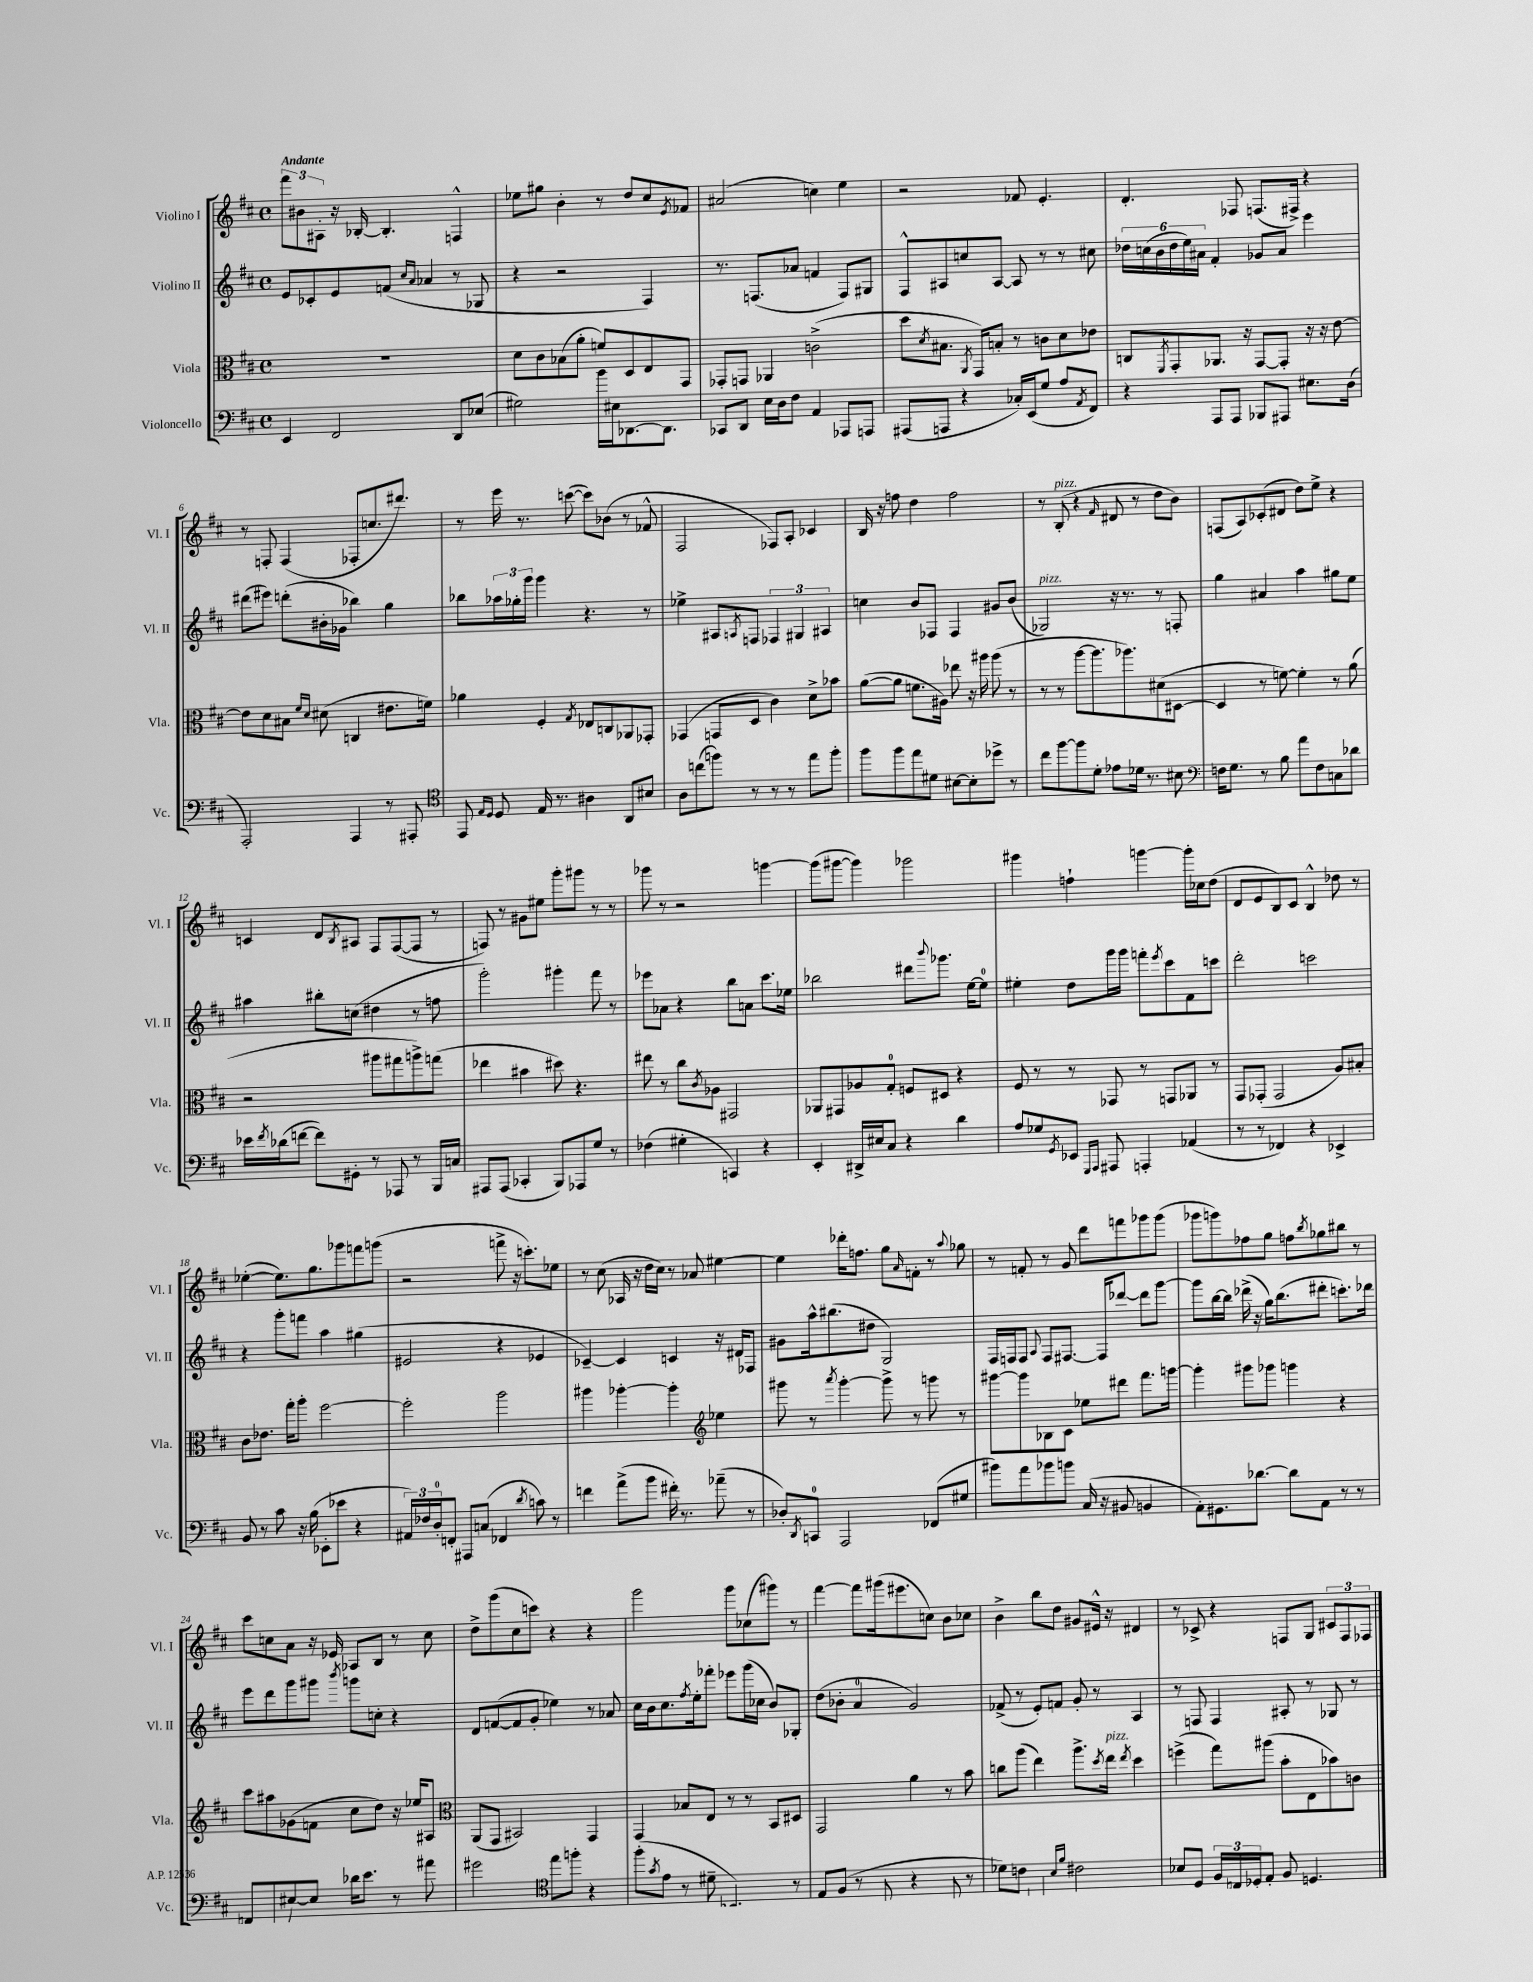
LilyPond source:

<<
\new StaffGroup <<
\new Staff = "s0" \with { instrumentName = "Violino I" shortInstrumentName = "Vl. I" } {
    \clef treble \key d \major \defaultTimeSignature \time 4/4 \tempo "Andante"
    \tuplet 3/2 { fis'''8 bis'8 ais8-. } r16 bes16~-. bes4.-. f4-^ |
    ees''8 gis''8 b'4-. r8 d''8 cis''8 \acciaccatura { e'8 } fes'8 |
    ais'2( c''4) e''4 |
    r2 fes'8 e'4.-. |
    d'4.-. fes8 f8.( fis16->) r4 |
    r8 f8-. f4( fes8-. c''8. dis'''8.) |
    r8 e'''16 r8. c'''8~( c'''8) bes'8( r8 fes'8-^ |
    fis2 fes8) a8-. ces'4 |
    b16 r16 f''8 d''4 f''2 |
    r8 b8-.^\markup { \italic "pizz." }( r4 \grace { fis'16 } dis'8 r8 d''8 b'8) |
    f8( a8) ces'8-.( dis'8 d''8) e''8-> r4 |
    c'4 d'8 \acciaccatura { b8 } ais8 fis8 fis8~( fis8 r8 |
    f8) r8 gis'8 eis''8 g'''8-. gis'''8 r8 r8 |
    ges'''8 r8 r2 g'''4~ |
    g'''8( gis'''8~ gis'''4) ges'''2 |
    gis'''4 f''4-! g'''4~ g'''16-. ces''16 d''8( |
    d'8 e'8 b8) cis'8 b4-^ des''8 r8 |
    ees''4~-.( ees''8.) g''8. ges'''8 f'''8 g'''8( |
    r2 f'''8-> r16 c'''8.-.) ees''8 |
    r8 cis''8( aes16 r16 d''16 cis''16) r8 aes'8 eis''4~ |
    eis''4 des'''16-. f''8. g''8 \grace { a'16 } f'8-. r8 \appoggiatura { a''8 } ges''8 |
    r8 f'8-. r8 g'8 d'''8 f'''8 ges'''8 ges'''8( |
    ges'''8 g'''8) fes''8 g''8 f''8 \acciaccatura { b''8 } ges''8 bis''8 r8 |
    cis'''8 c''8 a'8 r16 ees'16 aes8 b8 r8 c''8 |
    d''8-> g'''8( cis''8 c'''8) r4 r4 |
    g'''2 g'''8 ces''8( gis'''8) r8 |
    fis'''4~ fis'''8 gis'''16( eis'''8. c''8) b'8 ces''8 |
    b'4-> b''8 d''8 gis'8 eis'16-^ r16 dis'4 |
    r8 ces'8-> r4 f8 g8 \tuplet 3/2 { cis'8 f8 fes8 } \bar "|." |
}
\new Staff = "s1" \with { instrumentName = "Violino II" shortInstrumentName = "Vl. II" } {
    \clef treble \key d \major \defaultTimeSignature \time 4/4
    e'8 ces'8-. e'8 f'8( \grace { cis''16 a'16 } aes'4 r8 ges8 |
    r4 r2 fis4) |
    r8. f8.( aes'8 f'4 f8) gis8 |
    fis8-^ ais8 c''8 ais8~ ais8 r8 r8 cis''8 |
    \tuplet 6/4 { des''16 c''16( b'16 des''16 e''16) ais'16 } fis'4-. ges'8 ais'8 e'''4 |
    dis'''8( eis'''8) d'''8-.( bis'16-. ges'16 bes''4) g''4 |
    bes''8 \tuplet 3/2 { aes''16 ges''16-. g'''16 } g'''4 r4. r8 |
    ees''4-> ais8 \acciaccatura { a8 } f8 \tuplet 3/2 { fes4 gis4 ais4 } |
    c''4 b'8 fes8 fes4 gis'8 b'8( |
    ges2^\markup { \italic "pizz." }) r16 r8. r8 f8-. |
    g''4 ais'4 a''4 gis''8 e''8 |
    ais''4 bis''8-. c''8( dis''4 r8 f''8 |
    g'''2-.) gis'''4-. fis'''8 r8 |
    ees'''8 aes'8 r4 b''8 a'8 cis'''8. ees''16 |
    bes''2 dis'''8 \appoggiatura { b'''8 } ges'''8. e''16~ e''8-0 |
    eis''4-. d''8 g'''16 g'''16 f'''8-. \acciaccatura { e'''8 } cis'''8 fis'8 c'''8 |
    d'''2-. c'''2 |
    r4 g'''8-. f'''8 a''4 gis''4( |
    eis'2 r4 ees'4 |
    ces'4~--) ces'4 c'4 r16 dis'16 fes8 |
    gis'8 a''16-^ bis''8.( dis''8 g2) |
    fis16 f16 f8 \appoggiatura { a8 } f8 fis8.~ fis16 des'''8~ des'''8 g'''8~ |
    g'''8 b''16~ b''16 des'''16->( r16 g''16) b''8.( dis'''8-. c'''8.-.) des'''16 |
    e'''8 d'''8 g'''8 gis'''8 \acciaccatura { b'''8 } g'''8 c''8-. r4 |
    d'8 f'8~( f'8 g'8-. ees''4) r8 aes'8 |
    cis''16 b'16 cis''8. \acciaccatura { fis''8 } e''16-. fes'''8-. ees'''8 g'''16( ces''16 b'8) ges8-. |
    d''8( bes'8-. a'4-0 g'2) |
    fes'8->( r8 e'8-.) f'8 g'8-. r8 a4 |
    r8 f8 f4 ais8-. r8 ges8 r8 \bar "|." |
}
\new Staff = "s2" \with { instrumentName = "Viola" shortInstrumentName = "Vla." } {
    \clef alto \key d \major \defaultTimeSignature \time 4/4
    R1 |
    d'8 cis'8 bes8( a'8-. f'8) d8 e8 g,8 |
    ges,8-. g,8 aes,4 c'2->( |
    d''8 \acciaccatura { d'8 } bis8. \acciaccatura { a,8 } g,16) b8-. r8 c'8 d'8 ees'8 |
    c8 \acciaccatura { fis,8 } g,8-. aes,8. r16 g,8~ g,8-. r16 r16 e'8~ |
    e'8 d'8 bis8 \grace { fis'16 d'16 } dis'8( c4 eis'8. f'16) |
    aes'4 fis4-. \acciaccatura { g8 } ees8 c8 aes,8 ges,8-. |
    ges,4( g,8 d8 cis'4) d'8-> bes'8 |
    a'8~( a'8 f'8. ais16) ees''8 r16 ais''16 ais''8( r8 |
    r8 r8 a''8~ a''8. aes''8.) dis'8( dis8~ |
    dis4 r8 f'8~) f'4-. r8 a'8( |
    r2 ais''8 gis''8 a''8->) g''8( |
    ees''4 bis'4 dis''8) r4. |
    eis''8 r8 cis''8 \acciaccatura { cis'8 } aes8 gis,2 |
    aes,8 gis,8 aes8 g8-0-. f8 dis8 r4 |
    fis8 r8 r8 ges,8 r8 g,8 aes,8 r8 |
    g,8 ges,8-.( ges,2 a8) bis8-. |
    cis'8 ees'8. g''16-. a''8-. fis''2~ |
    fis''2-. a''2 |
    ais''4 aes''4~-. aes''4-. \clef treble ees''4 |
    gis'''8 r8 \acciaccatura { a'''8 } gis'''4~-. gis'''8-> r8 g'''8 r8 |
    gis'''8~ gis'''8 bes8 cis'8 ees''8 dis'''8 fis'''8. g'''16~ |
    g'''4-. gis'''8 ges'''8 g'''4 r4 |
    cis'''8 ais''8 ges'8( f'8 cis''8 d''8) r16 ees''16 ais8 |
    \clef alto a,8( g,8 bis,2) g,4 |
    g,4 bes8 e8 r8 r8 b,8 dis8 |
    g,2 a'4 r8 b'8 |
    c''8 a''8( e''4) a''8.-> \acciaccatura { d''8 } e''16^\markup { \italic "pizz." } \acciaccatura { e''8 } d''4 |
    f''4->( g''8) ais''8( b'8-. e8 bes'8) c'8 \bar "|." |
}
\new Staff = "s3" \with { instrumentName = "Violoncello" shortInstrumentName = "Vc." } {
    \clef bass \key d \major \defaultTimeSignature \time 4/4
    e,4 fis,2 d,8 ees8( |
    gis2) b'16 eis16 des,8.~ des,8. |
    ces,8 d,8 e16 d16 fis8 a,4 aes,,8 a,,8 |
    ais,,8( a,,8 r4 ces16-.) e,16( g8 a8 \acciaccatura { a,8 } fis,8) |
    r4 a,,8 a,,8 bes,,8 ais,,8 eis8. d16( |
    a,,2-.) a,,4 r8 ais,,8-. |
    \clef tenor e,8 \grace { e16 d16 } d8 e16 r8. ais4 a,8 bis8 |
    a8 c''8( f''8) r8 r8 r8 e''8 f''8-. |
    fis''8 fis''8 e''8 dis'8 bis8~ bis8-. des''8-> r8 |
    cis''8 fis''8~ fis''8 d'8-. ees'8 des'16 r8. bis8 |
    \clef bass f16 g8. r8 b8 a'8 f8 c8 des'8 |
    ees'16 \acciaccatura { fis'8 } des'16( f'8~ f'8) gis,8-. r8 aes,,8 r8 b,,16 c16 |
    ais,,8 ais,,8( ces,4-. b,,8) aes,,8 g8 r8 |
    fes4( gis4-. c,4) r4 |
    e,4-. dis,16-> eis16 cis8 r4 d'4 |
    a8 ges8 \acciaccatura { g,8 } ees,8 \grace { g,,16 a,,16 } ais,,8 a,,4-. aes,4( |
    r8 r8 fes,4) r4 ees,4-> |
    b,8 r8 cis'8 r16 b16( ees,8-. ees'8 r4 |
    \tuplet 3/2 { ais,16) fes16 d16-0-. } f,8-. ais,,8 c8( fes,4 \acciaccatura { d'8 } c'8) r8 |
    f'4 a'8->( b'8 fis'16-.) r8. aes'8--( r8 |
    des8-.) \acciaccatura { d,8 } c,8-0 a,,2 fes,8( gis8 |
    bis'8) a'8 bes'8 b'8 cis16( r16 bis,8 b,4 |
    a,8-.) gis,8. des'8.~ des'8 a,8 r8 r8 |
    f,8( a,,8 eis8~) eis8 des'16 e'8. r8 ais'8 |
    gis'2 \clef tenor e''8 f''8-. r4 |
    fis''8-.( \acciaccatura { g'8 } e'8 r8 dis'8-- bes,4.) r8 |
    e8 fis8( r8 ees,8 r4 ees,8 r8 |
    des'8) c'8 aes,4-. \grace { b16 fis'16 } cis'2 |
    bes8 d8( \tuplet 3/2 { fis16 c16) des16-. } e8-. fis8 d4. \bar "|." |
}
>>
>>
